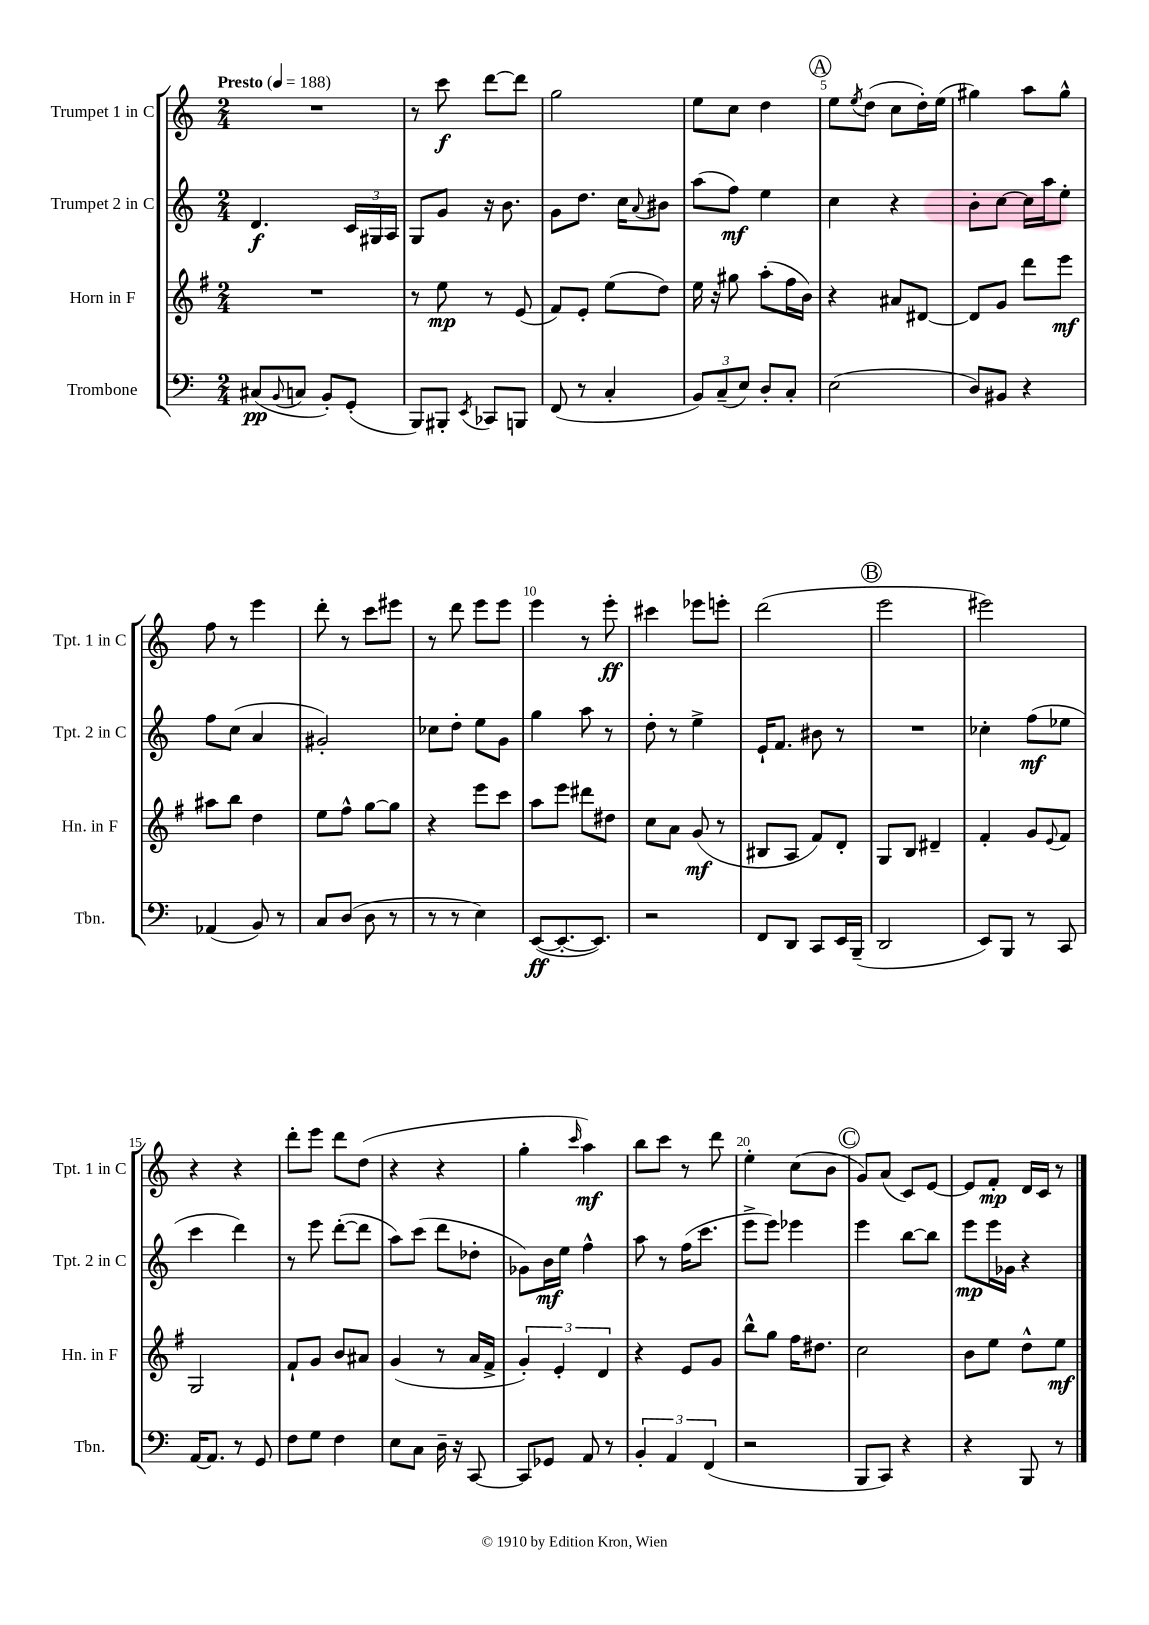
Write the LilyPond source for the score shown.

<<
\new StaffGroup <<
\new Staff = "s0" \with { instrumentName = "Trumpet 1 in C" shortInstrumentName = "Tpt. 1 in C" } {
    \clef treble \key c \major \numericTimeSignature \time 2/4 \tempo "Presto" 4 = 188
    R2 |
    r8 c'''8\f d'''8~ d'''8 |
    g''2 |
    e''8 c''8 d''4 |
    \mark \markup { \circle "A" } e''8 \acciaccatura { e''8 } d''8( c''8 d''16-.) e''16( |
    gis''4) a''8 gis''8-^ |
    f''8 r8 e'''4 |
    d'''8-. r8 c'''8 eis'''8 |
    r8 d'''8 e'''8 e'''8 |
    e'''4 r8 e'''8-.\ff |
    cis'''4 ees'''8 e'''8-. |
    d'''2( |
    \mark \markup { \circle "B" } e'''2 |
    eis'''2) |
    r4 r4 |
    d'''8-. e'''8 d'''8 d''8( |
    r4 r4 |
    g''4-. \grace { c'''16 } a''4\mf) |
    b''8 c'''8 r8 d'''8 |
    e''4-. c''8( b'8 |
    \mark \markup { \circle "C" } g'8) a'8( c'8) e'8~ |
    e'8 f'8-.\mp d'16 c'16 r8 \bar "|." |
}
\new Staff = "s1" \with { instrumentName = "Trumpet 2 in C" shortInstrumentName = "Tpt. 2 in C" } {
    \clef treble \key c \major \numericTimeSignature \time 2/4
    d'4.\f \tuplet 3/2 { c'16 gis16 a16 } |
    g8 g'8 r16 b'8. |
    g'8 d''8. c''16 \appoggiatura { a'8 } bis'8 |
    a''8( f''8\mf) e''4 |
    \mark \markup { \circle "A" } c''4 r4 |
    b'8-. c''8~ c''16 a''16 e''8-. |
    f''8 c''8( a'4 |
    gis'2-.) |
    ces''8 d''8-. e''8 g'8 |
    g''4 a''8 r8 |
    d''8-. r8 e''4-> |
    e'16-! f'8. bis'8 r8 |
    \mark \markup { \circle "B" } R2 |
    ces''4-. f''8\mf( ees''8 |
    c'''4 d'''4) |
    r8 e'''8 d'''8~-.( d'''8 |
    a''8) c'''8( d'''8 des''8-. |
    ges'8) b'16\mf e''16 f''4-^ |
    a''8 r8 f''16( c'''8. |
    e'''8-> e'''8) ees'''4 |
    \mark \markup { \circle "C" } e'''4 b''8~ b''8 |
    e'''8\mp e'''16 ges'16 r4 \bar "|." |
}
\new Staff = "s2" \with { instrumentName = "Horn in F" shortInstrumentName = "Hn. in F" } {
    \clef treble \key g \major \numericTimeSignature \time 2/4
    R2 |
    r8 e''8\mp r8 e'8( |
    fis'8) e'8-. e''8( d''8) |
    e''16 r16 gis''8 a''8-.( fis''16 b'16) |
    \mark \markup { \circle "A" } r4 ais'8 dis'8~ |
    dis'8 g'8 d'''8 e'''8\mf |
    ais''8 b''8 d''4 |
    e''8 fis''8-^ g''8~ g''8 |
    r4 e'''8 c'''8 |
    a''8 e'''8 dis'''8 dis''8 |
    c''8 a'8 g'8\mf( r8 |
    bis8 a8 fis'8) d'8-. |
    \mark \markup { \circle "B" } g8 b8 dis'4-- |
    fis'4-. g'8 \appoggiatura { e'8 } fis'8 |
    g2 |
    fis'8-! g'8 b'8 ais'8 |
    g'4( r8 a'16 fis'16-> |
    \tuplet 3/2 { g'4-.) e'4-. d'4 } |
    r4 e'8 g'8 |
    b''8-^ g''8 fis''16 dis''8. |
    \mark \markup { \circle "C" } c''2 |
    b'8 e''8 d''8-^ e''8\mf \bar "|." |
}
\new Staff = "s3" \with { instrumentName = "Trombone" shortInstrumentName = "Tbn." } {
    \clef bass \key c \major \numericTimeSignature \time 2/4
    cis8\pp( \appoggiatura { b,8 } c8 b,8-.) g,8-.( |
    b,,8) bis,,8-. \acciaccatura { e,8 } ces,8 b,,8 |
    f,8( r8 c4-. |
    \tuplet 3/2 { b,8) c8--( e8) } d8-. c8-. |
    \mark \markup { \circle "A" } e2( |
    d8) bis,8 r4 |
    aes,4( b,8) r8 |
    c8 d8( d8 r8 |
    r8 r8 e4) |
    e,8~\ff( e,8.~-. e,8.) |
    r2 |
    f,8 d,8 c,8 e,16 b,,16--( |
    \mark \markup { \circle "B" } d,2 |
    e,8) b,,8 r8 c,8 |
    a,16~ a,8. r8 g,8 |
    f8 g8 f4 |
    e8 c8 d16-- r16 c,8~ |
    c,8 ges,8 a,8 r8 |
    \tuplet 3/2 { b,4-. a,4 f,4( } |
    r2 |
    \mark \markup { \circle "C" } b,,8 c,8) r4 |
    r4 b,,8 r8 \bar "|." |
}
>>
>>
\layout { \context { \Score \override BarNumber.break-visibility = ##(#f #t #t) barNumberVisibility = #(every-nth-bar-number-visible 5) } }
